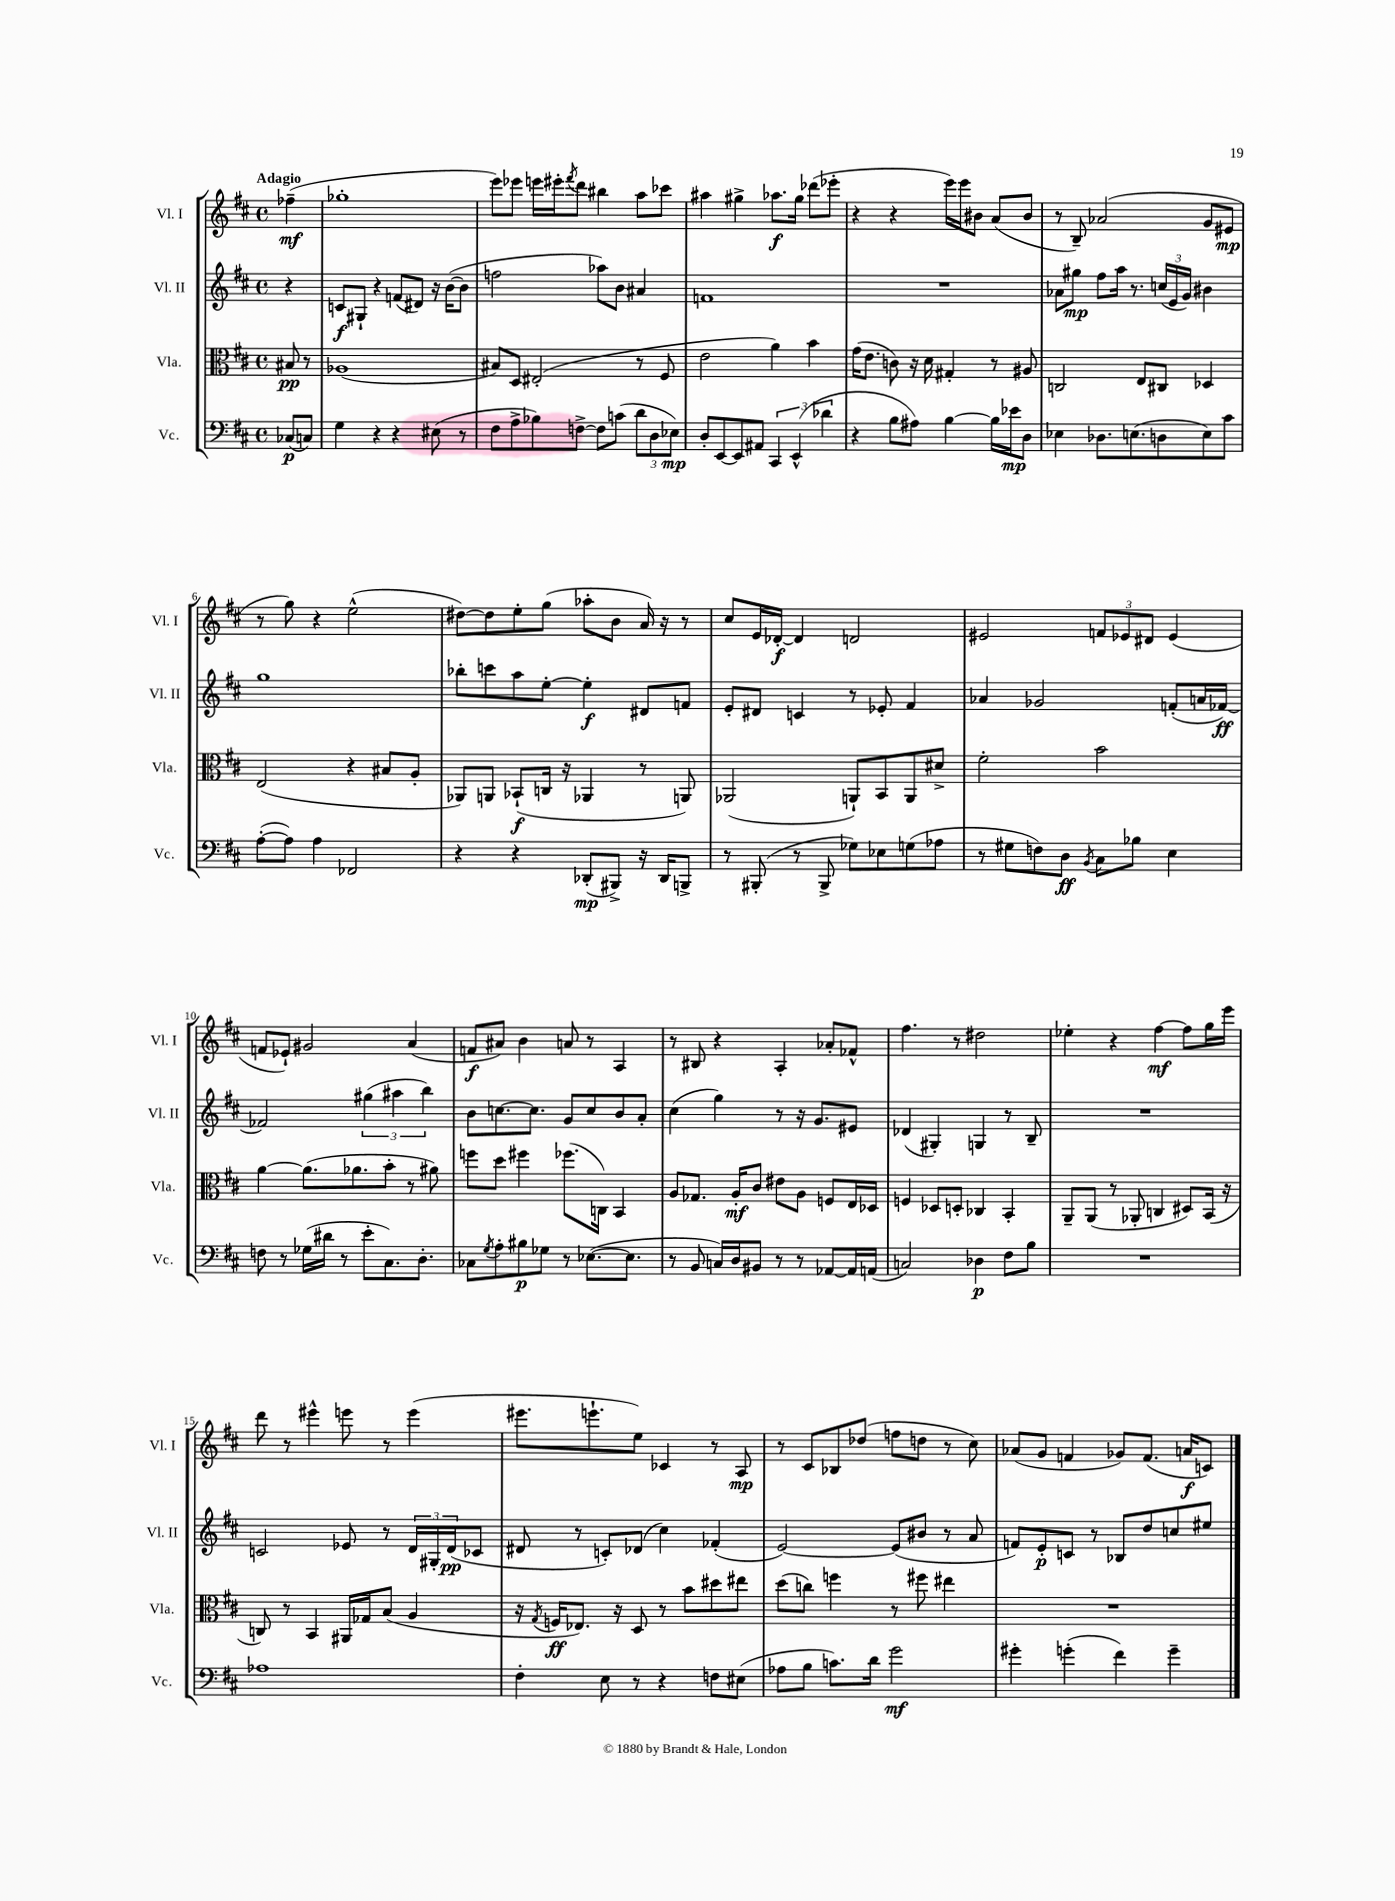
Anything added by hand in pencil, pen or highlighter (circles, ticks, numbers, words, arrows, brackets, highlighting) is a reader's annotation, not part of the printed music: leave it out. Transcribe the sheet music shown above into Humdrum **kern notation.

**kern	**kern	**kern	**kern
*staff4	*staff3	*staff2	*staff1
*clefF4	*clefC3	*clefG2	*clefG2
*k[f#c#]	*k[f#c#]	*k[f#c#]	*k[f#c#]
*M4/4	*M4/4	*M4/4	*M4/4
*met(c)	*met(c)	*met(c)	*met(c)
(8C-	8B#	4r	(4ff-~
8C)	8r	.	.
=	=	=	=
4G	(1A-	8c	1gg-'
.	.	8G#`	.
4r	.	4r	.
4r	.	(8f	.
.	.	8d#)	.
(8E#	.	16r	.
.	.	([16b	.
8r	.	8b]	.
=	=	=	=
8F#	8B#)	2ff	8eee)
8A^	8D	.	8eee-
8B-)	(2E#'	.	16eee
.	.	.	16eee#'
.	.	.	8qfff#
[8F^	.	.	8ddd
8F]	.	8aa-)	4bb#
(8c	.	8b	.
12d	8r	4a#	8aa
12D	.	.	.
.	8F#	.	8ccc-
12E-)	.	.	.
=	=	=	=
8D'	2e	1f	4aa#
[8EE	.	.	.
8EE]	.	.	4gg#^
8AA#	.	.	.
6CC#	4a)	.	8.aa-
(6EE^^	.	.	.
.	.	.	16gg#
.	4b	.	(8ddd-
6d-	.	.	.
.	.	.	8eee-'
=	=	=	=
4r	(16g	1r	4r
.	8.e	.	.
8B	8c)	.	4r
8A#)	16r	.	.
.	16d	.	.
[4B	4G#'	.	16eee)
.	.	.	16eee
.	.	.	8b#
16B]	8r	.	(8a
16e-	.	.	.
8D	8A#	.	8b#
=	=	=	=
4E-	2C	8a-	8r
.	.	8gg#	8B~)
8.D-	.	8ff#	(2a-
.	.	16aa	.
(8.E	.	8.r	.
.	8E	.	.
8D	8C#	(24cc	.
.	.	24e	.
.	.	24g)	.
8E)	4D-	4b#	8g
8c#	.	.	8e#
=	=	=	=
([8A'	(2E	1gg	8r
8A])	.	.	8gg)
4A	.	.	4r
2FF-	4r	.	(2ee^^
.	8B#	.	.
.	8A'	.	.
=	=	=	=
4r	8AA-)	8bb-'	[8dd#)
.	8AA	8ccc	8dd#]
4r	(8BB-`	8aa	8ee'
.	16C	[8ee'	(8gg
.	16r	.	.
(8DD-'	4AA-	4ee']	8aa-'
8BBB#^)	.	.	8b
16r	8r	8d#	16a)
16DD-	.	.	16r
8BBB^	8AA)	8f	8r
=	=	=	=
8r	(2AA-	8e'	8cc#
(8BBB#'	.	8d#	16e
.	.	.	[16d-'
8r	.	4c	4d-]
8BBB#^	.	.	.
8G-)	8AA`)	8r	2d
8E-	8BB	8e-'	.
(8G	8AA	4f#	.
8A-	8d#^	.	.
=	=	=	=
8r	2f#'	4a-	2e#
8G#	.	.	.
8F)	.	2g-	.
8D	.	.	.
8qBB	.	.	.
8C#	2b	.	12f
.	.	.	12e-
8B-	.	.	.
.	.	.	12d#
4E	.	(8f'	(4e-
.	.	16a	.
.	.	[16f-)	.
=	=	=	=
8F	[4a	2f-]	8f
8r	.	.	8e-`)
(16G-	(8.a]	.	2g#
16d#	.	.	.
8r	.	.	.
.	8.a-	.	.
8e'	.	(6gg#	.
8.C#)	8b'	.	.
.	.	6aa#	.
.	8r	.	(4a
8.D'	.	.	.
.	.	6bb)	.
.	8a#)	.	.
=	=	=	=
8C-	8ff	8b	8f
8qG	.	.	.
8A'	8dd	[8.cc	8a#)
8B#	4ff#	.	4b
.	.	8.cc]	.
8G-	.	.	.
8r	(8.ff-	8g	8a
([8.E-	.	8cc	8r
.	16C)	.	.
.	4BB	8b	4A
8.E-]	.	.	.
.	.	8a'	.
=	=	=	=
8r	8A	(4cc#	8r
8BB	8.G-	.	8B#
16C)	.	4gg)	4r
16D	16A'	.	.
8BB#	8c#	.	.
8r	8e#	8r	4A'
8r	8A	16r	.
.	.	8.g	.
[8AA-	8F	.	8a-'
16AA-]	16E	8e#	8f-^^
(16AA	16D-	.	.
=	=	=	=
2C)	4F	(4d-	4.ff#
.	8D-	4G#')	.
.	8D'	.	8r
4D-	4C-	4G	2dd#
8F#	4BB'	8r	.
8B	.	8B~	.
=	=	=	=
1r	8AA~	1r	4ee-'
.	(8AA	.	.
.	8r	.	4r
.	8AA-'	.	.
.	4C	.	[4ff#
.	8D#)	.	8ff#]
.	(16BB	.	16gg
.	16r	.	16eee
=	=	=	=
1A-	8C)	2c	8ddd
.	8r	.	8r
.	4BB	.	4eee#^^
.	16AA#	8e-	8eee
.	16G-	.	.
.	(8B	8r	8r
.	4A	24d	(4eee
.	.	24G#'	.
.	.	(24d	.
.	.	8c-	.
=	=	=	=
4F#'	16r	8d#	8.eee#
.	8qG	.	.
.	16F	.	.
.	8.E-)	8r	.
.	.	.	8.eee`
8E	.	8c')	.
.	16r	.	.
8r	8D	(8d-	8ee)
4r	8r	4cc#)	4c-
.	8b	.	.
8F	8dd#	(4f-'	8r
(8E#	8ee#	.	8A
=	=	=	=
8A-	(8dd	[2e)	8r
8B	8cc)	.	8c#
8.c)	4ff	.	8B-
.	.	.	(8dd-
16d	.	.	.
2g	8r	(8e]	8ff
.	8ff#	8b#	8dd
.	4ee#	8r	8r
.	.	8a	8cc#)
=	=	=	=
4g#'	1r	8f)	(8a-
.	.	8e'	8g
(4g'	.	8c	4f
.	.	8r	.
4f#)	.	8B-	8g-)
.	.	8dd	(8.f
4g~	.	8cc	.
.	.	.	16a
.	.	8ee#	8c)
==	==	==	==
*-	*-	*-	*-
